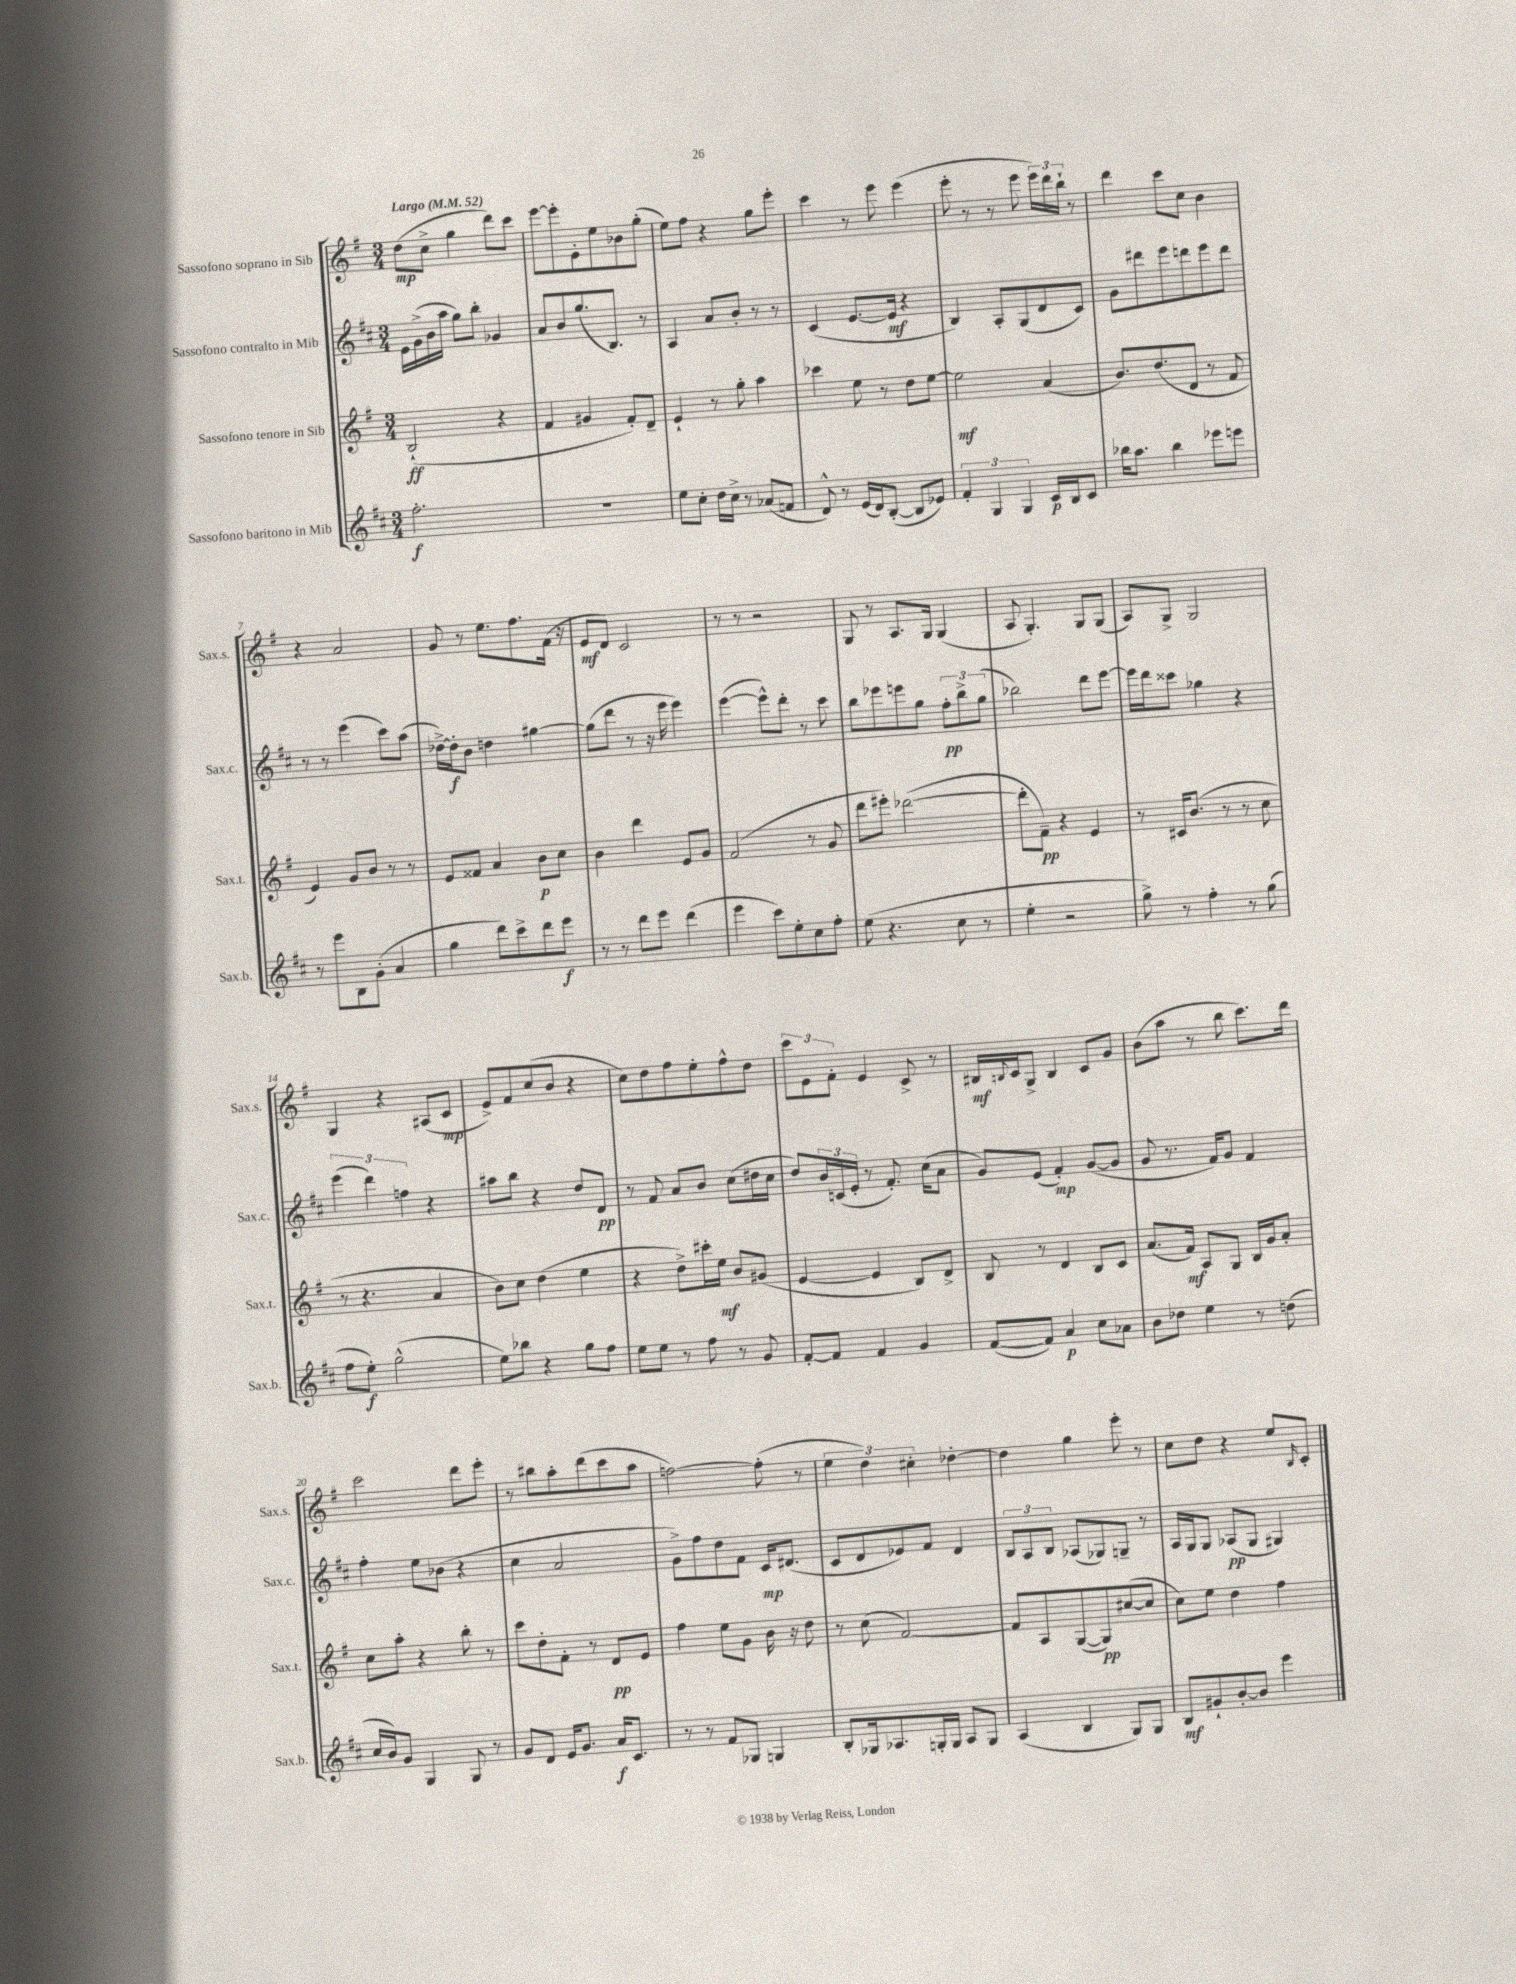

**kern	**dynam	**kern	**dynam	**kern	**dynam	**kern	**dynam
*part4	*part4	*part3	*part3	*part2	*part2	*part1	*part1
*staff4	*staff4	*staff3	*staff3	*staff2	*staff2	*staff1	*staff1
*I"Sassofono baritono in Mib	*	*I"Sassofono tenore in Sib	*	*I"Sassofono contralto in Mib	*	*I"Sassofono soprano in Sib	*
*I'Sax.b.	*	*I'Sax.t.	*	*I'Sax.c.	*	*I'Sax.s.	*
*clefG2	*	*clefG2	*	*clefG2	*	*clefG2	*
*k[f#c#]	*	*k[f#]	*	*k[f#c#]	*	*k[f#]	*
*M3/4	*	*M3/4	*	*M3/4	*	*M3/4	*
*MM52	*	*MM52	*	*MM52	*	*MM52	*
=1	=1	=1	=1	=1	=1	=1	=1
!	!	!	!	!	!	!LO:TX:a:B:t=Largo	!
2.ff#'\	f	(2B`/	ff	16e\LL	.	(8dd\L	mp
.	.	.	.	(16g^\	.	.	.
.	.	.	.	16b\	.	8cc^\J	.
.	.	.	.	16aa\JJ	.	.	.
.	.	.	.	8gg\L)	.	4gg\	.
.	.	.	.	8bb'\J	.	.	.
.	.	4r	.	4g-X/	.	8ddd\L)	.
.	.	.	.	.	.	8ccc\J	.
=2	=2	=2	=2	=2	=2	=2	=2
2.r	.	4f#/	.	8a/L	.	[8eee\L	.
.	.	.	.	8b/	.	8eee'\]	.
.	.	4g#X/	.	(8.gg/	.	8e'\	.
.	.	.	.	.	.	8ee\	.
.	.	.	.	8.B/J)	.	.	.
.	.	8f#'/L)	.	.	.	8b-X\	.
.	.	8d~/J	.	8r	.	(8gg'\J	.
=3	=3	=3	=3	=3	=3	=3	=3
8ee\L	.	4e`/	.	4A/	.	8ee\L)	.
8cc#'\J	.	.	.	.	.	8ff#\J	.
16dd\LL	.	8r	.	8a/L	.	4r	.
16cc#^\JJ	.	.	.	.	.	.	.
8r	.	8gg'\	.	8b'/J	.	.	.
(8a-X/L	.	4aa\	.	8r	.	8gg\L	.
8fn/J	.	.	.	8r	.	8eee'\J	.
=4	=4	=4	=4	=4	=4	=4	=4
8d^^/)	.	4ccc-X\	.	(4c#/	.	4ccc\	.
8r	.	.	.	.	.	.	.
(16e/LL	.	8ee\	.	[8.e/L	.	8r	.
16d/J)	.	.	.	.	.	.	.
([8B'/J	.	8r	.	.	.	8eee\	.
.	.	.	.	16e/Jk]	mf	.	.
8B/L]	.	8dd\L	.	4r	.	(4eee\	.
8e-X/J)	.	[8ee\J	.	.	.	.	.
=5	=5	=5	=5	=5	=5	=5	=5
6f#'/	.	2ee\]	mf	4B/)	.	8eee'\	.
.	.	.	.	.	.	8r	.
6G/	.	.	.	.	.	.	.
.	.	.	.	8A'/L	.	8r	.
6G/	.	.	.	.	.	.	.
.	.	.	.	(8G/	.	8eee\	.
16c#/LL	p	(4a/	.	8d/	.	24eee\LL)	.
.	.	.	.	.	.	24ddd\	.
16B/J	.	.	.	.	.	.	.
.	.	.	.	.	.	24bb`\JJ	.
8c#/J	.	.	.	8c#/J)	.	8r	.
=6	=6	=6	=6	=6	=6	=6	=6
16bb-X\KL	.	8.b/L)	.	8g\L	.	4ddd\	.
8.aa\J	.	.	.	.	.	.	.
.	.	.	.	8ddd#X\	.	.	.
.	.	(8.dd/	.	.	.	.	.
4bb-\	.	.	.	8eee\	.	8ccc\L	.
.	.	8d/J	.	8dddn\	.	8cc\J	.
8eee-X\L	.	8r	.	8eee\	.	4b\	.
8eeen\J	.	8f#/	.	8ddd\J	.	.	.
!!LO:LB:g=z
=7	=7	=7	=7	=7	=7	=7	=7
8r	.	4e/)	.	8r	.	4r	.
8eee\L	.	.	.	8r	.	.	.
8B\	.	8g/L	.	(4eee\	.	2a/	.
(8g'\J	.	8b/J	.	.	.	.	.
4a/	.	8r	.	8ccc#\L)	.	.	.
.	.	8r	.	(8aa\J	.	.	.
=8	=8	=8	=8	=8	=8	=8	=8
4gg\	.	8e/L	.	[16dd-X^\LL)	.	8g/	.
.	.	.	.	16dd-'\J]	f	.	.
.	.	8f##X/J	.	8b\J	.	8r	.
8ddd\L)	.	4a/	.	4ddn\	.	8.ee\L	.
8ccc#^\	.	.	.	.	.	.	.
.	.	.	.	.	.	8.ff#\	.
8ddd\	.	8b\L	p	[4gg#X\	.	.	.
8eee\J	f	8cc\J	.	.	.	(16f#\Jk	.
.	.	.	.	.	.	16r	.
=9	=9	=9	=9	=9	=9	=9	=9
8r	.	4b\	.	(8gg#\L]	.	8e/L	mf
8r	.	.	.	8ddd\J	.	8d/J)	.
8ddd\L	.	4ddd\	.	8r	.	2c/	.
8eee\J	.	.	.	16r	.	.	.
.	.	.	.	16eee\	.	.	.
(4ddd\	.	8e/L	.	4eee\)	.	.	.
.	.	8g/J	.	.	.	.	.
=10	=10	=10	=10	=10	=10	=10	=10
4eee\	.	(2f#/	.	([4eee\	.	8r	.
.	.	.	.	.	.	8r	.
8ccc#\L)	.	.	.	8eee^^\L])	.	2r	.
8ee'\	.	.	.	8ddd'\J	.	.	.
8cc#\	.	8r	.	8r	.	.	.
8ff#'\J	.	8g/	.	8ccc#\	.	.	.
=11	=11	=11	=11	=11	=11	=11	=11
(8ee\	.	8ddd\L	.	8bb\L	.	8G/	.
4.r	.	8eee#X'\J)	.	8eee-X\	.	8r	.
.	.	([2ddd-X\	.	8eeen\	.	8.A/L	.
.	.	.	.	8gg\J	.	.	.
.	.	.	.	.	.	16G/Jk	.
8cc#\	.	.	.	12ff#'\L	pp	(4G/	.
.	.	.	.	12bb^\	.	.	.
8r	.	.	.	.	.	.	.
.	.	.	.	(12gg\J	.	.	.
=12	=12	=12	=12	=12	=12	=12	=12
4ee'\	.	8ddd-'\L]	.	2bb-X\)	.	8A/	.
.	.	8f#~\J)	pp	.	.	4.G'/)	.
2r	.	4r	.	.	.	.	.
.	.	4e/	.	8ddd\L	.	8G/L	.
.	.	.	.	[8eee\J	.	(8G/J	.
=13	=13	=13	=13	=13	=13	=13	=13
8gg^\)	.	8r	.	16eee\LL]	.	8A/L)	.
.	.	.	.	16ddd\J	.	.	.
8r	.	16c#X/KL	.	8ccc##X\J	.	8G^/J	.
.	.	(8.b/J	.	.	.	.	.
4ff#'\	.	.	.	4gg-X\	.	2G/	.
.	.	8r	.	.	.	.	.
8r	.	8r	.	4r	.	.	.
(8gg\	.	8cc\	.	.	.	.	.
!!LO:LB:g=z
=14	=14	=14	=14	=14	=14	=14	=14
8ff#\L	.	8r	.	(6eee\	.	4G/	.
8ee'\J)	f	4.r	.	.	.	.	.
.	.	.	.	6ddd\)	.	.	.
(2gg^^\	.	.	.	.	.	4r	.
.	.	.	.	6ffn\	.	.	.
.	.	4a/	.	4r	.	(8A#X/L	.
.	.	.	.	.	.	8c/J	mp
=15	=15	=15	=15	=15	=15	=15	=15
8ee\L)	.	8b\L)	.	8aa#X\L	.	8e^/L)	.
8bb-X\J	.	8cc\J	.	8bb\J	.	8f#/	.
4r	.	(4dd\	.	4r	.	(8cc/	.
.	.	.	.	.	.	8b/J	.
8gg\L	.	4ee\	.	8dd/L	.	4r	.
8ff#\J	.	.	.	8d/J	pp	.	.
=16	=16	=16	=16	=16	=16	=16	=16
8ee\L	.	4r	.	8r	.	8cc\L)	.
8ee\J	.	.	.	8f#/	.	8dd\	.
8r	.	8dd^\L)	.	8a/L	.	8ff#\	.
8ff#\	.	16ccc#X'\L	.	8b/J	.	8ee'\	.
.	.	16ee\JJ	mf	.	.	.	.
8r	.	8b/L	.	(8cc#\L	.	8ff#^^\	.
8g/	.	(8g#X/J	.	16dd#X\L	.	8dd\J	.
.	.	.	.	16cc#\JJ	.	.	.
=17	=17	=17	=17	=17	=17	=17	=17
[8f#'/L	.	[4e/	.	8dd/L)	.	12ccc\L	.
.	.	.	.	.	.	12e\	.
8f#/J]	.	.	.	24b/L	.	.	.
.	.	.	.	(24cn/	.	12f#'\J	.
.	.	.	.	24e'/JJ	.	.	.
4f#/	.	4e/]	.	8r	.	4e/	.
.	.	.	.	8.f#'/)	.	.	.
4g/	.	8B/L)	.	.	.	8c^/	.
.	.	.	.	(16cc#\KL	.	.	.
.	.	8d^/J	.	8a\J	.	8r	.
=18	=18	=18	=18	=18	=18	=18	=18
([8f#/L	.	8B/	.	8g/L)	.	16B#X/LL	mf
.	.	.	.	.	.	8qqBn/	.
.	.	.	.	.	.	16c/J	.
8f#/J])	.	8r	.	(8e/J	.	8G^/J	.
4a/	p	4d/	.	4f#'/)	mp	4B/	.
8cc#\L	.	8B/L	.	([8g/L	.	8c/L	.
8a-X\J	.	8c/J	.	8g/J]	.	8g/J	.
=19	=19	=19	=19	=19	=19	=19	=19
8b\L	.	(8.a/L	.	8g/	.	(8b\L	.
8dd-X\J	.	.	.	8.r	.	8aa\J	.
.	.	16f#/Jk)	mf	.	.	.	.
4ee\	.	8A/L	.	.	.	8r	.
.	.	.	.	16f#/KL)	.	.	.
.	.	8G/J	.	8g/J	.	8bb\	.
8r	.	16B/LL	.	4f#/	.	8.ccc\L)	.
.	.	16g/J	.	.	.	.	.
(8ddn\	.	8a'/J	.	.	.	.	.
.	.	.	.	.	.	16ddd\Jk	.
!!LO:LB:g=z
=20	=20	=20	=20	=20	=20	=20	=20
16cc#/LL	.	8cc\L	.	4ff#'\	.	2ccc\	.
16b/J)	.	.	.	.	.	.	.
8g/J	.	8aa'\J	.	.	.	.	.
4G/	.	4r	.	8ee\L	.	.	.
.	.	.	.	(8b-X\J	.	.	.
8G/	.	8bb'\	.	4r	.	8ddd\L	.
8r	.	8r	.	.	.	8eee'\J	.
=21	=21	=21	=21	=21	=21	=21	=21
8g/L	.	8ccc\L	.	4cc#\	.	8r	.
8d/J	.	8dd'\	.	.	.	8bb#X\L	.
16e/KL	.	8f#'\J	.	2a/	.	8aa'\	.
8.g/J	.	.	.	.	.	.	.
.	.	8r	.	.	.	(8ddd\	.
16a/KL	f	8d/L	pp	.	.	8ccc\	.
8.c#/J	.	.	.	.	.	.	.
.	.	8e/J	.	.	.	8aa\J	.
=22	=22	=22	=22	=22	=22	=22	=22
8r	.	4ff#\	.	8g^\L)	.	[2ffn\)	.
8r	.	.	.	8ff#\	.	.	.
8f#/L	.	8ee\L	.	8dd\	.	.	.
8G-X/J	.	8g\J	.	8f#\J	.	.	.
4Gn/	.	16b\	.	16c#/KL	mp	(8ff'\]	.
.	.	16r	.	(8.d#X/J	.	.	.
.	.	8dd\	.	.	.	8r	.
=23	=23	=23	=23	=23	=23	=23	=23
8B'/L	.	8r	.	8c#/L	.	6ee\	.
16G-X/k	.	(8cc\	.	8d/	.	.	.
.	.	.	.	.	.	6dd\)	.
8.A-X/	.	.	.	.	.	.	.
.	.	[2f#/)	.	8e-X/)	.	.	.
.	.	.	.	.	.	6cc#X'\	.
16Gn'/L	.	.	.	8f#/J	.	.	.
16G/JJ	.	.	.	.	.	.	.
8A-/L	.	.	.	4d/	.	[4dd-X'\	.
8G/J	.	.	.	.	.	.	.
=24	=24	=24	=24	=24	=24	=24	=24
(4A/	.	8f#/L]	.	12B/L	.	4dd-\]	.
.	.	.	.	12A/	.	.	.
.	.	8A/	.	.	.	.	.
.	.	.	.	12B/J	.	.	.
4B/	.	([8G/	.	(8A-X/L	.	4gg\	.
.	.	8G/])	pp	8G-X/)	.	.	.
8G/L)	.	([8cc#X/	.	8Gn~/J	.	8eee'\	.
8G/J	.	8cc#/J]	.	8r	.	8r	.
=25	=25	=25	=25	=25	=25	=25	=25
8B/L	mf	8cc\L)	.	16A/LL	.	8cc\L	.
.	.	.	.	16G/J	.	.	.
8g#X`/	.	8ee\J	.	8G/J	.	8dd\J	.
[8b'/	.	4dd\	.	(8A-X/L	pp	4r	.
8b/J]	.	.	.	8G/J	.	.	.
4eee\	.	4ff#\	.	4G#X/)	.	8ee/L	.
.	.	.	.	.	.	16qqB/	.
.	.	.	.	.	.	8c'/J	.
==	==	==	==	==	==	==	==
*-	*-	*-	*-	*-	*-	*-	*-
